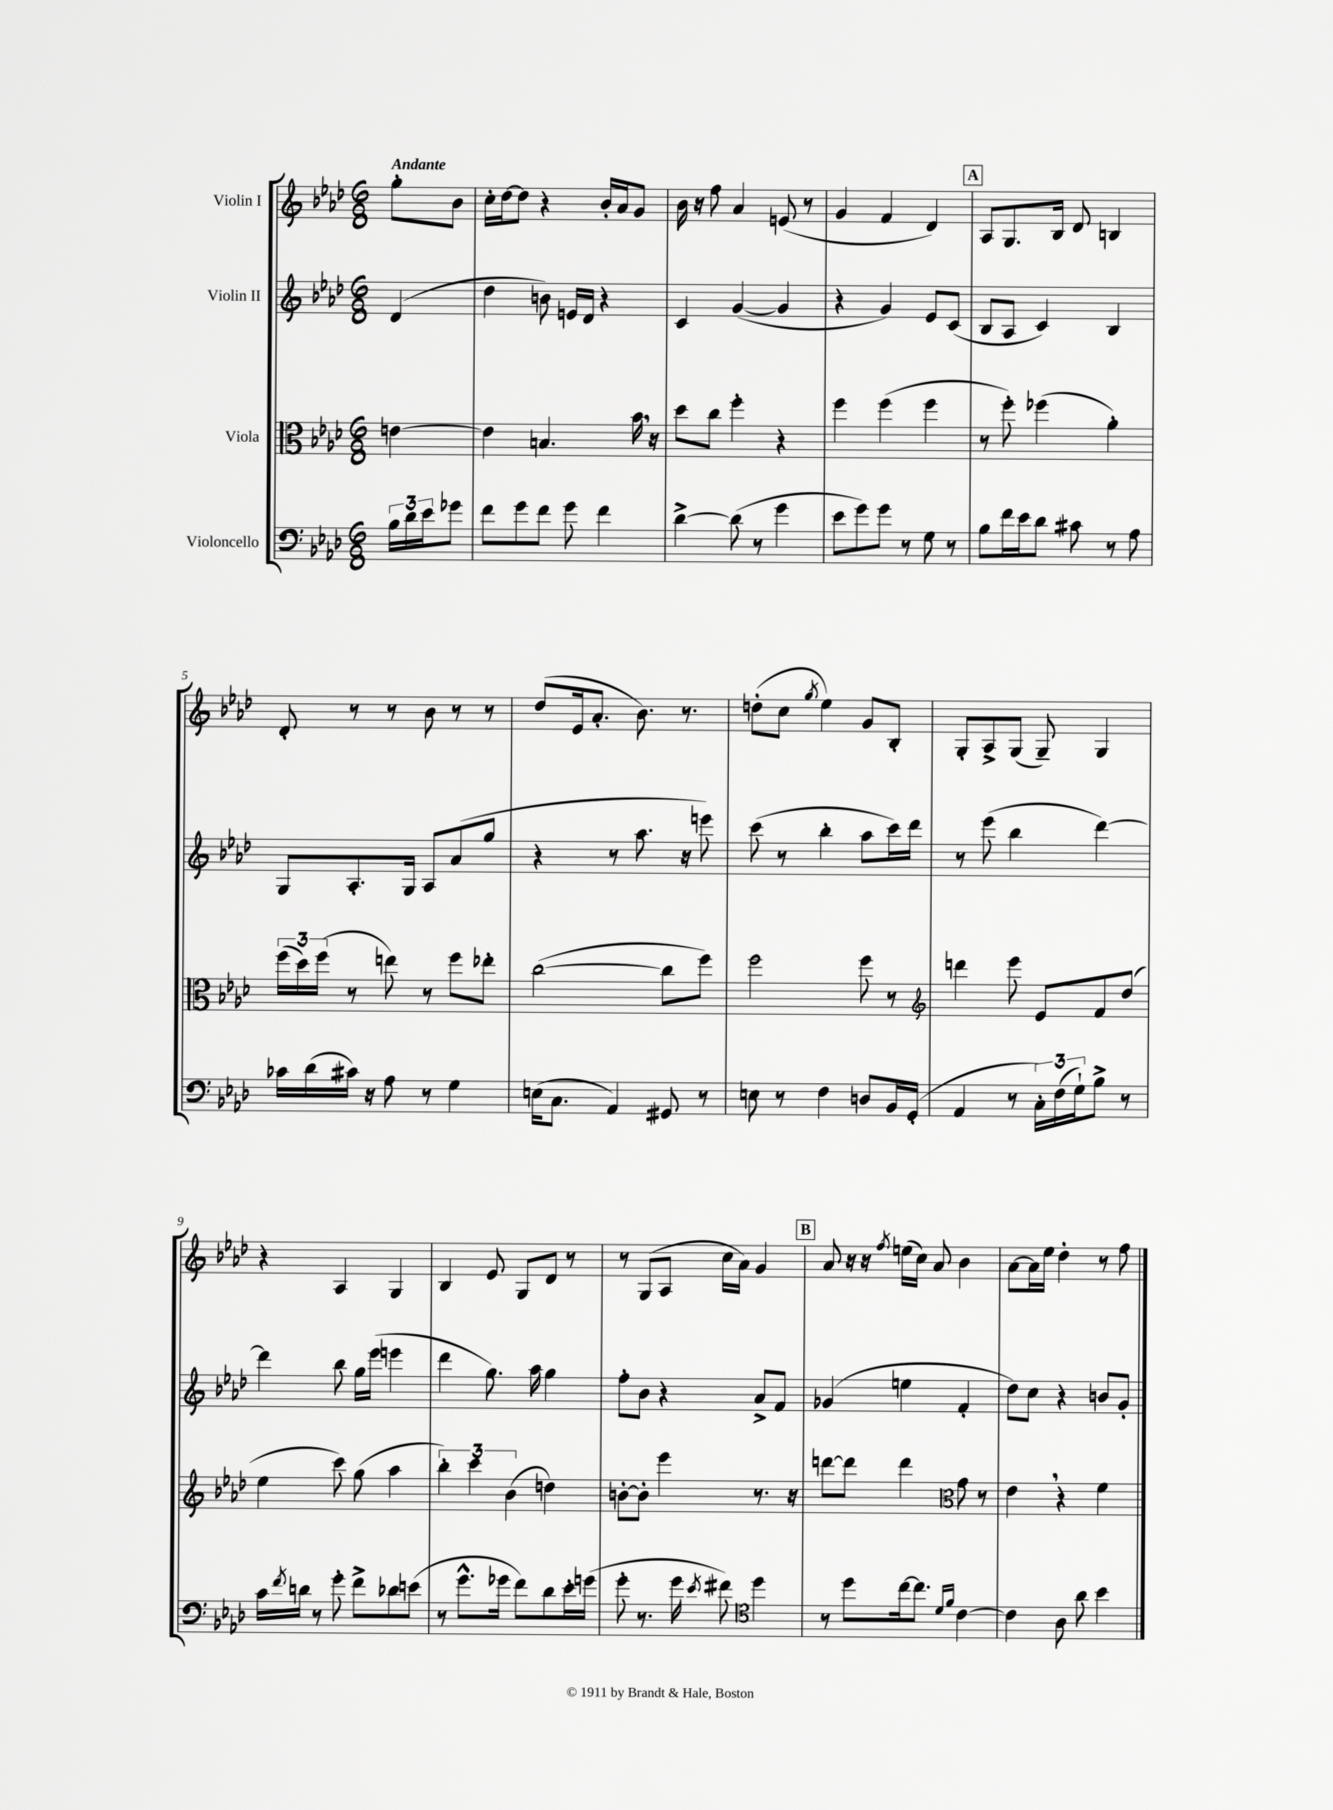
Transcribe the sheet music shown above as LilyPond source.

<<
\new StaffGroup <<
\new Staff = "s0" \with { instrumentName = "Violin I" } {
    \clef treble \key aes \major \numericTimeSignature \time 6/8 \partial 4 \tempo "Andante"
    g''8-. bes'8 |
    c''16-. des''16~ des''8 r4 bes'16-. aes'16 g'8 |
    bes'16 r16 f''8 aes'4 e'8( r8 |
    g'4 f'4 des'4) |
    \mark \markup { \box "A" } aes8 g8. bes16 des'8 b4 |
    des'8-. r8 r8 bes'8 r8 r8 |
    des''8( ees'16 aes'8.-. bes'8.) r8. |
    d''8-.( c''8 \acciaccatura { g''8 } ees''4) g'8 bes8-. |
    g8-. aes8-> g8( g8--) g4 |
    r4 aes4 g4 |
    bes4 ees'8 g8 des'8 r8 |
    r8 g8( aes8 c''16 aes'16) g'4 |
    \mark \markup { \box "B" } aes'8 r16 r16 \acciaccatura { f''8 } e''16( c''16) aes'8 bes'4 |
    aes'8~ aes'16 ees''16 des''4-. r8 f''8 \bar "|." |
}
\new Staff = "s1" \with { instrumentName = "Violin II" } {
    \clef treble \key aes \major \numericTimeSignature \time 6/8 \partial 4
    des'4( |
    des''4 b'8) e'16 des'16 r4 |
    c'4 g'4~( g'4 |
    r4 g'4) ees'8 c'8( |
    \mark \markup { \box "A" } bes8 aes8 c'4) bes4 |
    g8 aes8.-. g16 aes8 aes'8( g''8 |
    r4 r8 aes''8. r16 e'''8) |
    c'''8( r8 bes''4-. aes''8 c'''16) des'''16 |
    r8 ees'''8( bes''4 des'''4~) |
    des'''4 bes''8 g''16 ees'''16( e'''4 |
    des'''4 g''8.) aes''16 g''4 |
    f''8-. bes'8 r4 aes'8-> f'8 |
    \mark \markup { \box "B" } ges'4( e''4 f'4-. |
    des''8) c''8 r4 b'8 g'8-. \bar "|." |
}
\new Staff = "s2" \with { instrumentName = "Viola" } {
    \clef alto \key aes \major \numericTimeSignature \time 6/8 \partial 4
    e'4~ |
    e'4 b4. bes'16 \breathe r16 |
    des''8 c''8 f''4-. r4 |
    f''4 f''4( f''4 |
    \mark \markup { \box "A" } r8 f''8-.) fes''4( aes'4-.) |
    \tuplet 3/2 { f''16( des''16) f''16( } r8 e''8) r8 f''8 ees''8-. |
    c''2~( c''8 f''8) |
    f''2 f''8 r8 |
    \clef treble d'''4 ees'''8 ees'8 f'8 des''8( |
    ees''4 c'''8) g''8( aes''4 |
    \tuplet 3/2 { bes''4-.) c'''4 bes'4( } d''4) |
    b'8~-. b'8-. ees'''4 r8. r16 |
    \mark \markup { \box "B" } d'''8~ d'''8 d'''4 \clef alto g'8 r8 |
    ees'4 \breathe r4 f'4 \bar "|." |
}
\new Staff = "s3" \with { instrumentName = "Violoncello" } {
    \clef bass \key aes \major \numericTimeSignature \time 6/8 \partial 4
    \tuplet 3/2 { bes16 des'16 ees'16 } ges'8 |
    f'8 g'8 f'8 g'8 f'4 |
    des'4~-> des'8( r8 g'4 |
    ees'8 g'8) g'8 r8 g8 r8 |
    \mark \markup { \box "A" } bes8 f'16 ees'16 des'8 cis'8 r8 aes8 |
    ces'16 des'16( cis'16) r16 aes8 r8 g4 |
    e16( c8. aes,4) gis,8 r8 |
    e8 r8 f4 d8 bes,16 g,16-.( |
    aes,4 r8 \tuplet 3/2 { c16-.) f16( g16-!) } bes8-> r8 |
    c'16 \acciaccatura { f'8 } d'16 r8 g'8-. f'8-> des'8 e'8( |
    r8 g'8.-^ ges'16 f'8) des'8 ees'16-. g'16( |
    g'8-. r8. g'16 \acciaccatura { ees'8 } fis'8) \clef tenor des''4 |
    \mark \markup { \box "B" } r8 des''8 c''16~ c''8. \grace { des'16 f'16 } c'4~ |
    c'4 aes8 aes'8 bes'4 \bar "|." |
}
>>
>>
